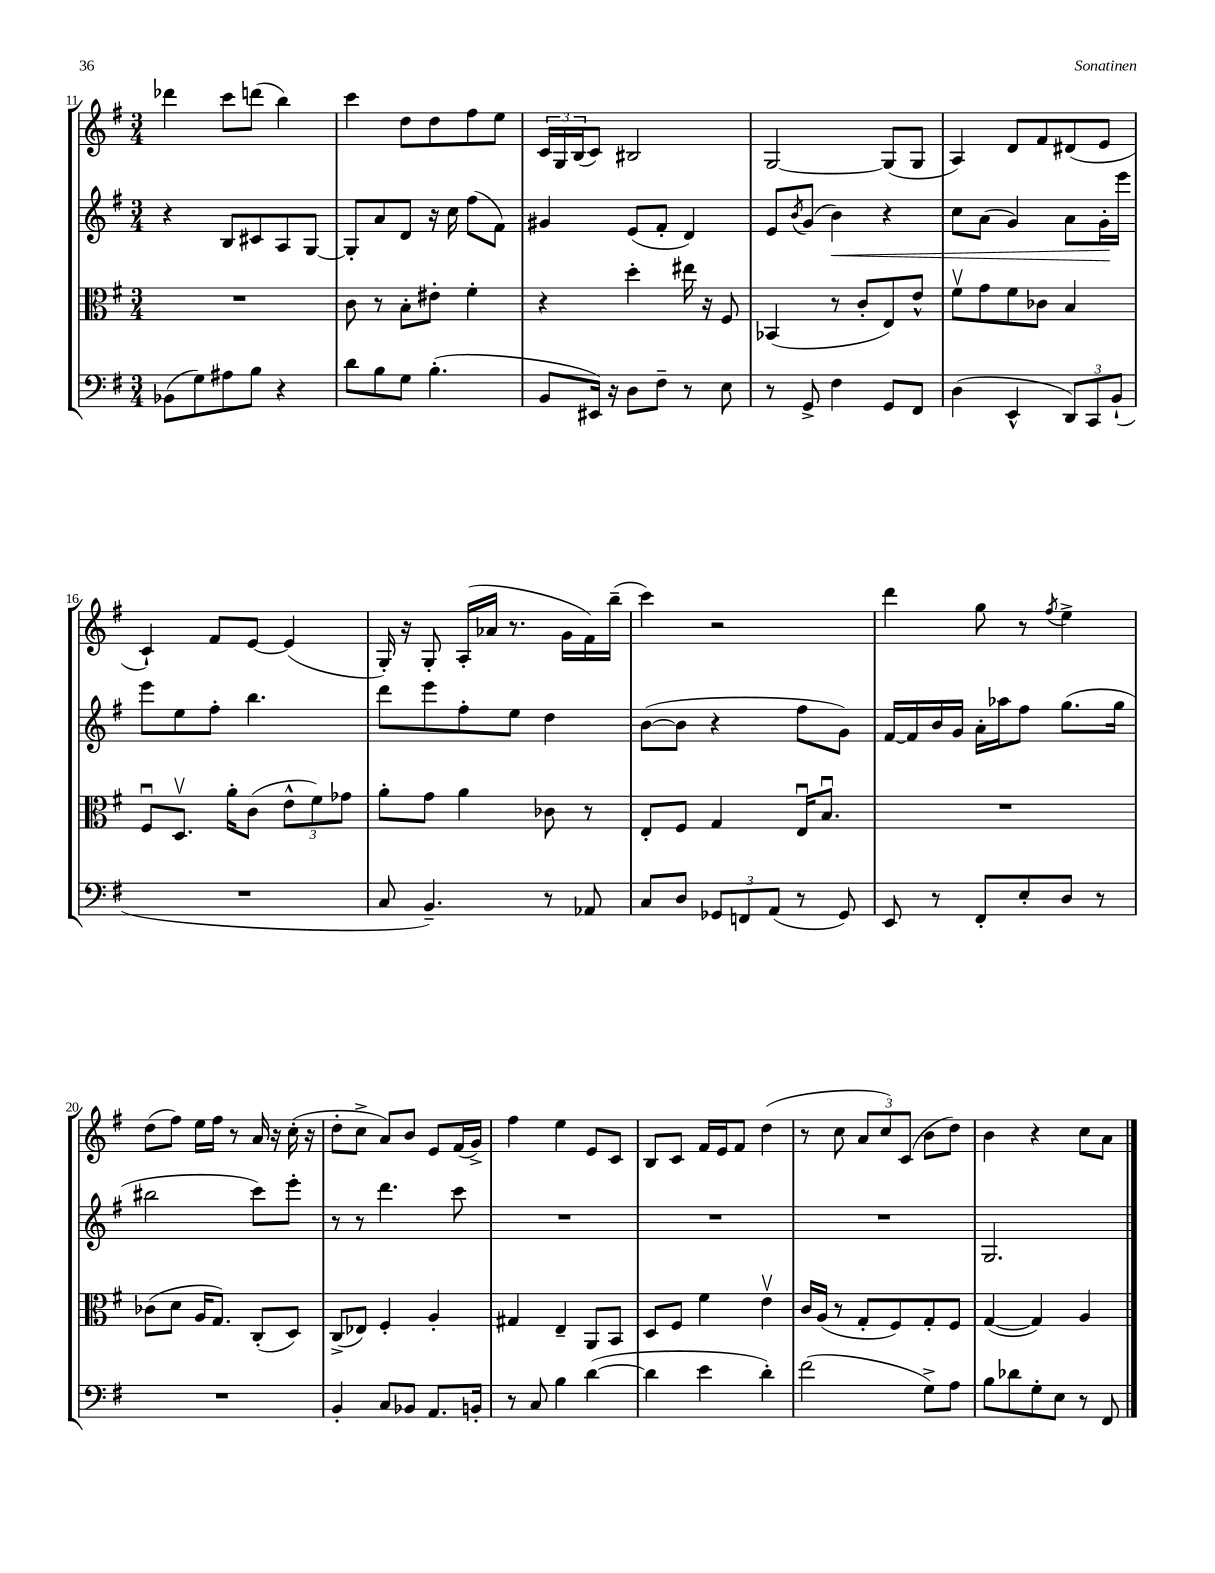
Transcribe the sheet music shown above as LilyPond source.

<<
\new StaffGroup <<
\new Staff = "s0" {
    \clef treble \key g \major \numericTimeSignature \time 3/4
    des'''4 c'''8 d'''8( b''4) |
    c'''4 d''8 d''8 fis''8 e''8 |
    \tuplet 3/2 { c'16 g16 b16( } c'8) bis2 |
    g2~ g8( g8 |
    a4) d'8 fis'8 dis'8( e'8 |
    c'4-!) fis'8 e'8~ e'4( |
    g16-.) r16 g8-. a16-.( aes'16 r8. g'16 fis'16) b''16--( |
    c'''4) r2 |
    d'''4 g''8 r8 \acciaccatura { fis''8 } e''4-> |
    d''8( fis''8) e''16 fis''16 r8 a'16 r16 c''16-.( r16 |
    d''8-. c''8-> a'8) b'8 e'8 fis'16( g'16->) |
    fis''4 e''4 e'8 c'8 |
    b8 c'8 fis'16 e'16 fis'8 d''4( |
    r8 c''8 \tuplet 3/2 { a'8 c''8) c'8( } b'8 d''8) |
    b'4 r4 c''8 a'8 \bar "|." |
}
\new Staff = "s1" {
    \clef treble \key g \major \numericTimeSignature \time 3/4
    r4 b8 cis'8 a8 g8~ |
    g8-. a'8 d'8 r16 c''16 fis''8( fis'8) |
    gis'4 e'8( fis'8-. d'4) |
    e'8 \acciaccatura { b'8 } g'8( b'4\<) r4 |
    c''8 a'8( g'4) a'8 g'16-.\! e'''16 |
    e'''8 e''8 fis''8-. b''4. |
    d'''8 e'''8 fis''8-. e''8 d''4 |
    b'8~( b'8 r4 fis''8 g'8) |
    fis'16~ fis'16 b'16 g'16 a'16-. aes''16 fis''8 g''8.( g''16 |
    bis''2 c'''8) e'''8-. |
    r8 r8 d'''4. c'''8 |
    R2. |
    R2. |
    R2. |
    g2. \bar "|." |
}
\new Staff = "s2" {
    \clef alto \key g \major \numericTimeSignature \time 3/4
    R2. |
    c'8 r8 b8-. eis'8-. fis'4-. |
    r4 d''4-. eis''16 r16 fis8 |
    bes,4( r8 c'8-. e8) e'8-^ |
    fis'8\upbow g'8 fis'8 ces'8 b4 |
    fis8\downbow d8.\upbow a'16-. c'8( \tuplet 3/2 { e'8-^ fis'8) ges'8 } |
    a'8-. g'8 a'4 ces'8 r8 |
    e8-. fis8 g4 e16\downbow b8.\downbow |
    R2. |
    ces'8( d'8 a16 g8.) c8-.( d8) |
    c8->( ees8) fis4-. a4-. |
    gis4 e4-- a,8 b,8 |
    d8 fis8 fis'4 e'4\upbow |
    c'16 a16( r8 g8-. fis8) g8-. fis8 |
    g4~( g4) a4 \bar "|." |
}
\new Staff = "s3" {
    \clef bass \key g \major \numericTimeSignature \time 3/4
    bes,8( g8) ais8 b8 r4 |
    d'8 b8 g8 b4.-.( |
    b,8 eis,16) r16 d8 fis8-- r8 e8 |
    r8 g,8-> fis4 g,8 fis,8 |
    d4( e,4-^ \tuplet 3/2 { d,8) c,8 b,8-!( } |
    R2. |
    c8 b,4.--) r8 aes,8 |
    c8 d8 \tuplet 3/2 { ges,8 f,8 a,8( } r8 ges,8) |
    e,8 r8 fis,8-. e8-. d8 r8 |
    R2. |
    b,4-. c8 bes,8 a,8. b,16-. |
    r8 c8 b4 d'4~( |
    d'4 e'4 d'4-.) |
    fis'2( g8->) a8 |
    b8 des'8 g8-. e8 r8 fis,8 \bar "|." |
}
>>
>>
\layout { \context { \Score currentBarNumber = #11 } }
